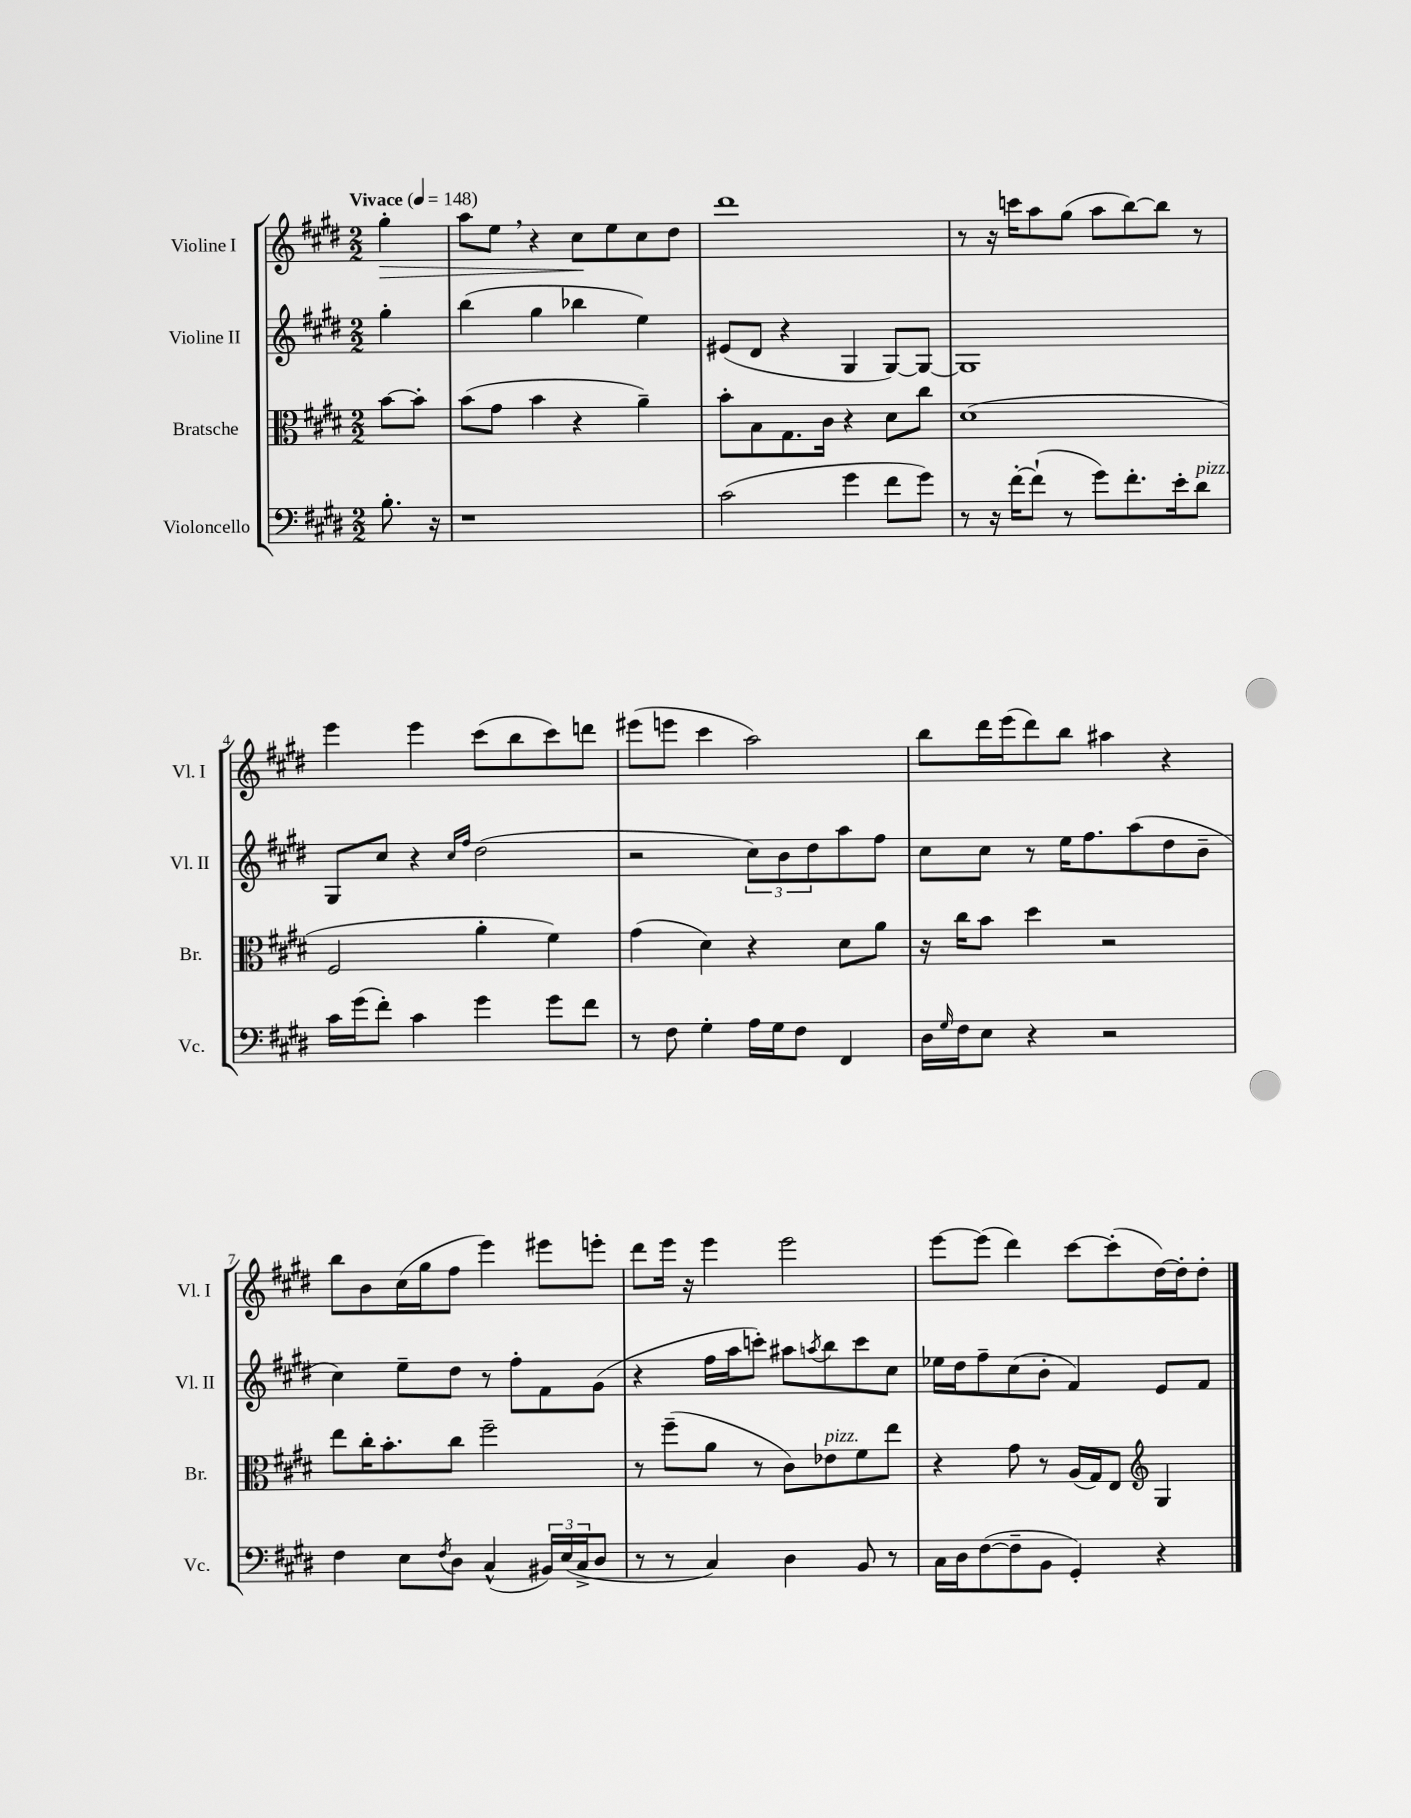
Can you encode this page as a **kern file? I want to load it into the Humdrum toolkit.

**kern	**kern	**kern	**kern
*staff4	*staff3	*staff2	*staff1
*clefF4	*clefC3	*clefG2	*clefG2
*k[f#c#g#d#]	*k[f#c#g#d#]	*k[f#c#g#d#]	*k[f#c#g#d#]
*M2/2	*M2/2	*M2/2	*M2/2
*MM148	*MM148	*MM148	*MM148
8.B'	[8b	4gg#'	4gg#'
.	8b']	.	.
16r	.	.	.
=	=	=	=
1r	(8b	(4bb	8aa
.	8g#	.	8ee
.	4b	4gg#	4r
.	4r	4bb-	8cc#
.	.	.	8ee
.	4a~)	4ee)	8cc#
.	.	.	8dd#
=	=	=	=
(2c#	8b'	(8e#	1ddd#
.	8B	8d#	.
.	8.G#	4r	.
.	16c#	.	.
4g#	4r	4G#	.
8f#	8d#	[8G#)	.
8g#)	8cc#	8G#_	.
=	=	=	=
8r	(1d#	1G#]	8r
16r	.	.	16r
[16f#'	.	.	16ccc
(8f#`]	.	.	8aa
8r	.	.	(8gg#
8g#)	.	.	8aa
8.f#'	.	.	[8bb)
.	.	.	8bb]
16e'	.	.	.
8d#	.	.	8r
=	=	=	=
16c#	2F#	8G#	4eee
(16g#	.	.	.
8f#')	.	8cc#	.
4c#	.	4r	4eee
.	.	16qqcc#	.
.	.	16qqff#	.
4g#	4a'	(2dd#	(8ccc#
.	.	.	8bb
8g#	4f#)	.	8ccc#)
8f#	.	.	8ddd
=	=	=	=
8r	(4g#	2r	(8eee#
8F#	.	.	8eee
4G#'	4d#)	.	4ccc#
16A	4r	12cc#)	2aa)
16G#	.	.	.
.	.	12b	.
8F#	.	.	.
.	.	12dd#	.
4FF#	8d#	8aa	.
.	8a	8ff#	.
=	=	=	=
16D#	16r	8cc#	8bb
16qqG#	.	.	.
16F#	16cc#	.	.
8E	8b	8cc#	16ddd#
.	.	.	(16eee
4r	4dd#	8r	8ddd#)
.	.	16ee	8bb
.	.	8.ff#	.
2r	2r	.	4aa#
.	.	(8aa	.
.	.	8dd#	4r
.	.	8b~	.
=	=	=	=
4F#	8ee	4cc#)	8bb
.	16cc#'	.	8b
.	8.b'	.	.
8E	.	8ee~	(16cc#
.	.	.	16gg#
8qF#	.	.	.
8D#	8cc#	8dd#	8ff#
(4C#^^	2ff#~	8r	4eee)
.	.	8ff#'	.
24BB#)	.	8f#	8eee#
(24E	.	.	.
24C#^	.	.	.
8D#	.	(8g#	8eee'
=	=	=	=
8r	8r	4r	8ddd#
8r	(8ff#~	.	16eee
.	.	.	16r
4C#)	8a	16ff#	4eee
.	.	16aa	.
.	8r	8ccc')	.
4D#	8c#)	8aa#	2eee
.	.	8qaa	.
.	8e-	8bb	.
8BB	8f#	8ccc	.
8r	8ee	8cc#	.
=	=	=	=
16C#	4r	16ee-	[8eee
16D#	.	16dd#	.
([8F#	.	8ff#~	(8eee]
8F#~]	8g#	(8cc#	4ddd#)
8BB	8r	8b'	.
4GG#')	(16A	4f#)	[8ccc#
.	16G#)	.	.
.	8E	.	(8ccc#']
*	*clefG2	*	*
4r	4G#	8e	[16dd#)
.	.	.	16dd#']
.	.	8f#	8dd#'
==	==	==	==
*-	*-	*-	*-
